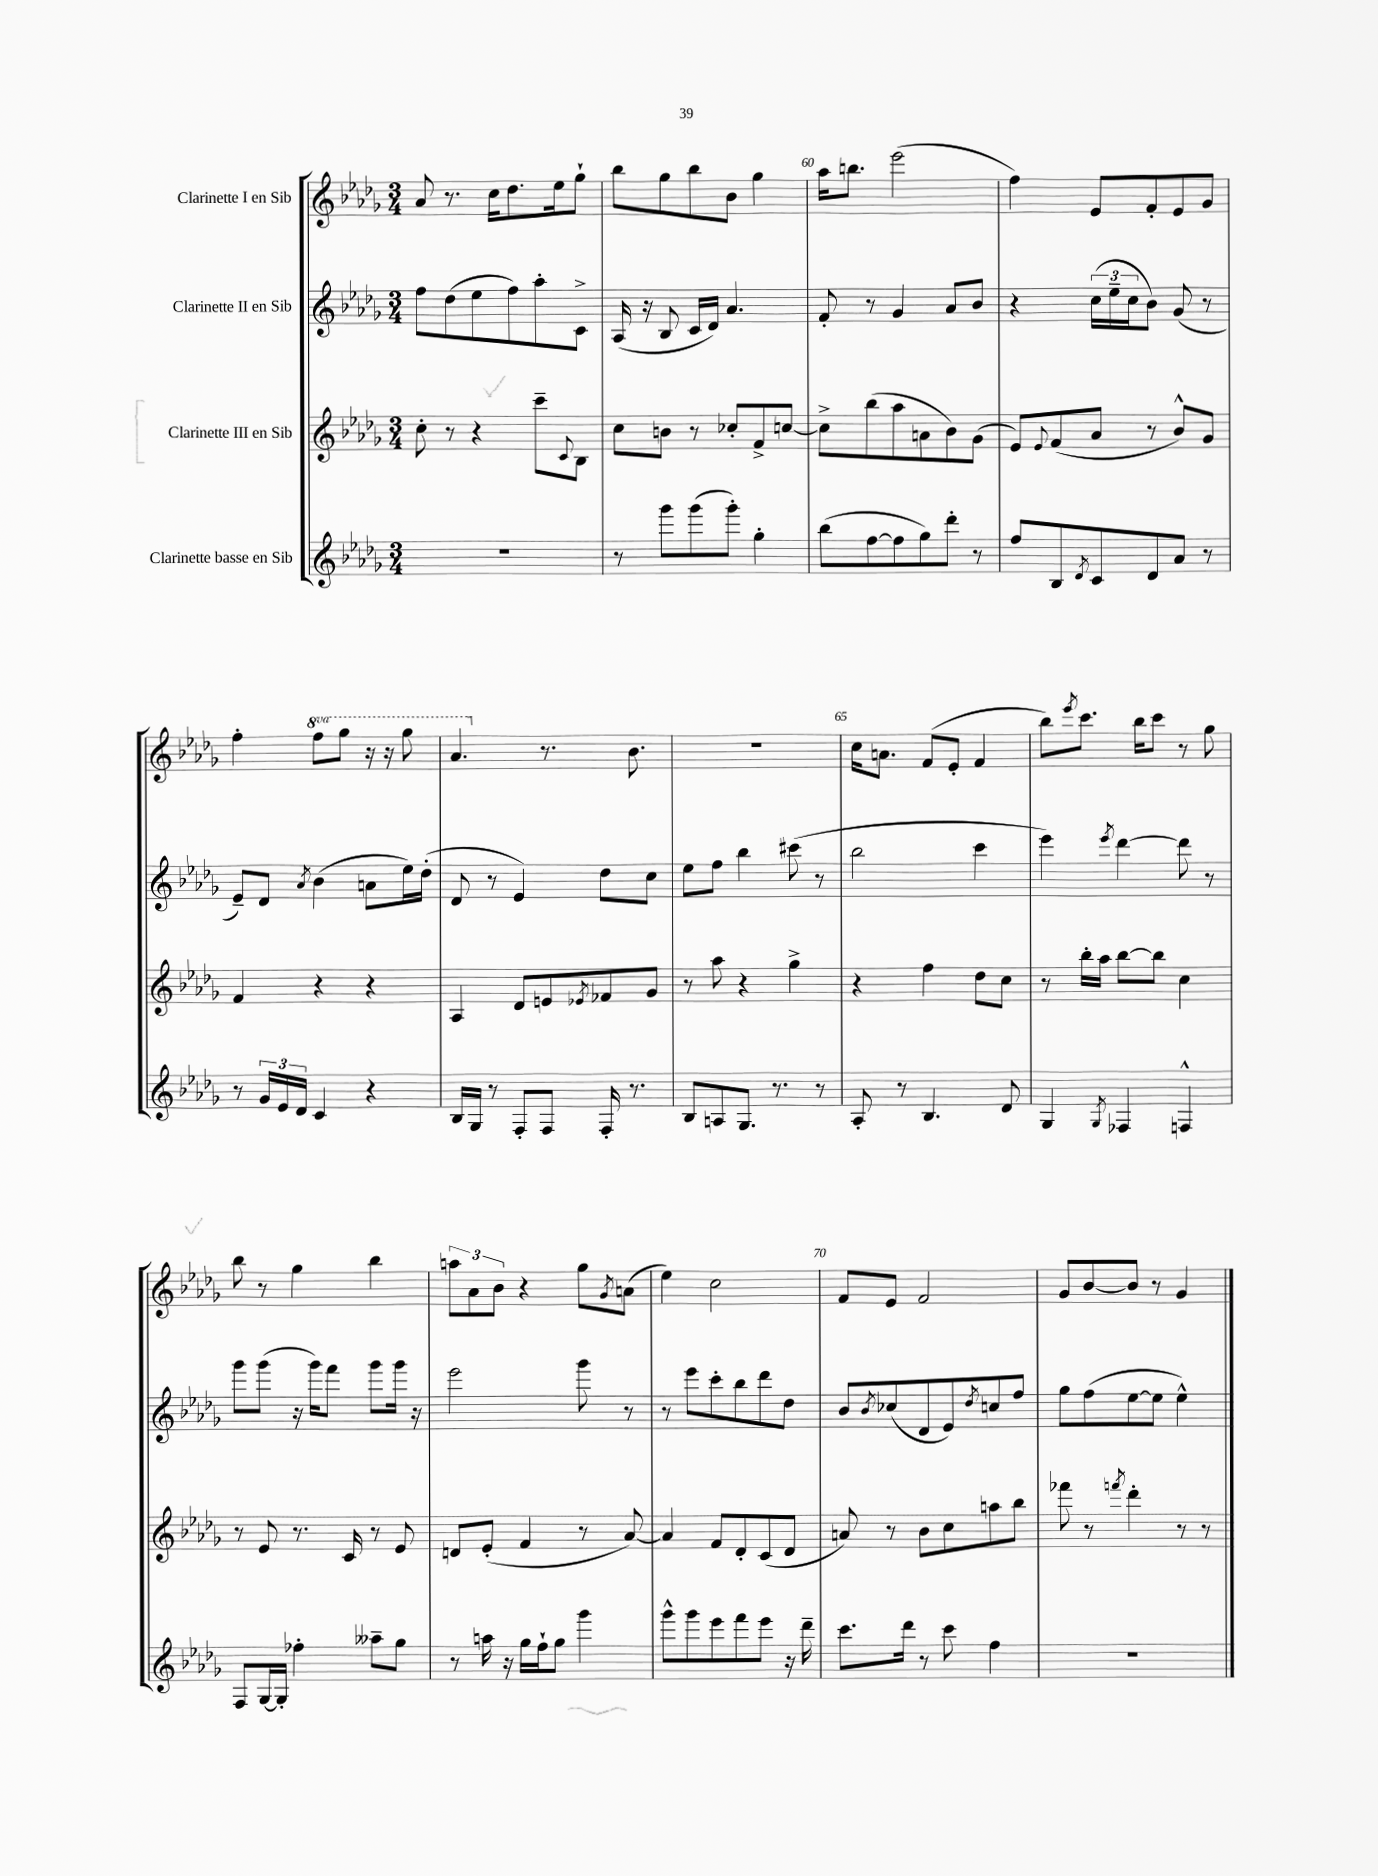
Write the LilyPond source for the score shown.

<<
\new StaffGroup <<
\new Staff = "s0" \with { instrumentName = "Clarinette I en Sib" } {
    \clef treble \key des \major \numericTimeSignature \time 3/4 \set Staff.ottavationMarkups = #ottavation-simple-ordinals
    aes'8 r8. c''16 des''8. ees''16 ges''8-! |
    bes''8 ges''8 bes''8 bes'8 ges''4 |
    aes''16 b''8. ees'''2( |
    f''4) ees'8 f'8-. ees'8 ges'8 |
    f''4-. \ottava #1 f'''8 ges'''8 r16 r16 ges'''8 |
    aes''4. \ottava #0 r8. bes'8. |
    R2. |
    c''16 a'8. f'8( ees'8-. f'4 |
    bes''8) \acciaccatura { ees'''8 } c'''8. bes''16 c'''8 r8 ges''8 |
    bes''8 r8 ges''4 bes''4 |
    \tuplet 3/2 { a''8 aes'8 bes'8 } r4 ges''8 \acciaccatura { ges'8 } a'8( |
    ees''4) c''2 |
    f'8 ees'8 f'2 |
    ges'8 bes'8~ bes'8 r8 ges'4 \bar "|." |
}
\new Staff = "s1" \with { instrumentName = "Clarinette II en Sib" } {
    \clef treble \key des \major \numericTimeSignature \time 3/4
    f''8 des''8( ees''8 f''8) aes''8-. c'8-> |
    aes16( r16 bes8 c'16 des'16) aes'4. |
    f'8-. r8 ges'4 aes'8 bes'8 |
    r4 \tuplet 3/2 { c''16( ees''16-- c''16 } bes'8) ges'8( r8 |
    ees'8--) des'8 \acciaccatura { aes'8 } bes'4( a'8 ees''16) des''16-.( |
    des'8 r8 ees'4) des''8 c''8 |
    ees''8 f''8 bes''4 cis'''8( r8 |
    bes''2 c'''4 |
    ees'''4) \acciaccatura { ees'''8 } des'''4~ des'''8 r8 |
    ges'''8 ges'''8( r16 ges'''16) f'''8 ges'''8 ges'''16 r16 |
    ees'''2 ges'''8 r8 |
    r8 ees'''8 c'''8-. bes''8 des'''8 des''8 |
    bes'8 \acciaccatura { bes'8 } ces''8( des'8 ees'8) \acciaccatura { des''8 } c''8 f''8 |
    ges''8 f''8( ees''8~ ees''8 ees''4-^) \bar "|." |
}
\new Staff = "s2" \with { instrumentName = "Clarinette III en Sib" } {
    \clef treble \key des \major \numericTimeSignature \time 3/4
    c''8-. r8 r4 c'''8-- \appoggiatura { c'8 } bes8 |
    c''8 b'8 r8 ces''8-. f'8-> c''8~ |
    c''8-> bes''8( aes''8 a'8 bes'8) ges'8( |
    ees'8) \appoggiatura { ees'8 } f'8( aes'8 r8 bes'8-^) ges'8 |
    f'4 r4 r4 |
    aes4 des'8 e'8 \acciaccatura { ees'8 } fes'8 ges'8 |
    r8 aes''8 r4 ges''4-> |
    r4 f''4 des''8 c''8 |
    r8 bes''16-. aes''16 bes''8~ bes''8 c''4 |
    r8 ees'8 r8. c'16 r8 ees'8 |
    d'8 ees'8-.( f'4 r8 aes'8~) |
    aes'4 f'8 des'8-. c'8( des'8 |
    a'8) r8 bes'8 c''8 a''8 bes''8 |
    fes'''8 r8 \acciaccatura { f'''8 } des'''4-. r8 r8 \bar "|." |
}
\new Staff = "s3" \with { instrumentName = "Clarinette basse en Sib" } {
    \clef treble \key des \major \numericTimeSignature \time 3/4
    R2. |
    r8 ges'''8 ges'''8( ges'''8-.) ges''4-. |
    bes''8( f''8~ f''8 ges''8) des'''8-. r8 |
    f''8 bes8 \acciaccatura { des'8 } c'8 des'8 aes'8 r8 |
    r8 \tuplet 3/2 { ges'16 ees'16 des'16 } c'4 r4 |
    bes16 ges16 r8 f8-. f8 f16-. r8. |
    bes8 a8 ges8. r8. r8 |
    aes8-. r8 bes4. des'8 |
    ges4 \acciaccatura { ges8 } fes4 f4-^ |
    f8 ges16~ ges16-. fes''4-. aeses''8-- ges''8 |
    r8 a''16 r16 ges''16 f''16-! ges''8 ges'''4 |
    ges'''8-^ ges'''8 ees'''8 f'''8 ees'''8 r16 des'''16-- |
    c'''8. des'''16 r8 c'''8 f''4 |
    R2. \bar "|." |
}
>>
>>
\layout { \context { \Score currentBarNumber = #58 \override BarNumber.break-visibility = ##(#f #t #t) barNumberVisibility = #(every-nth-bar-number-visible 5) } }
